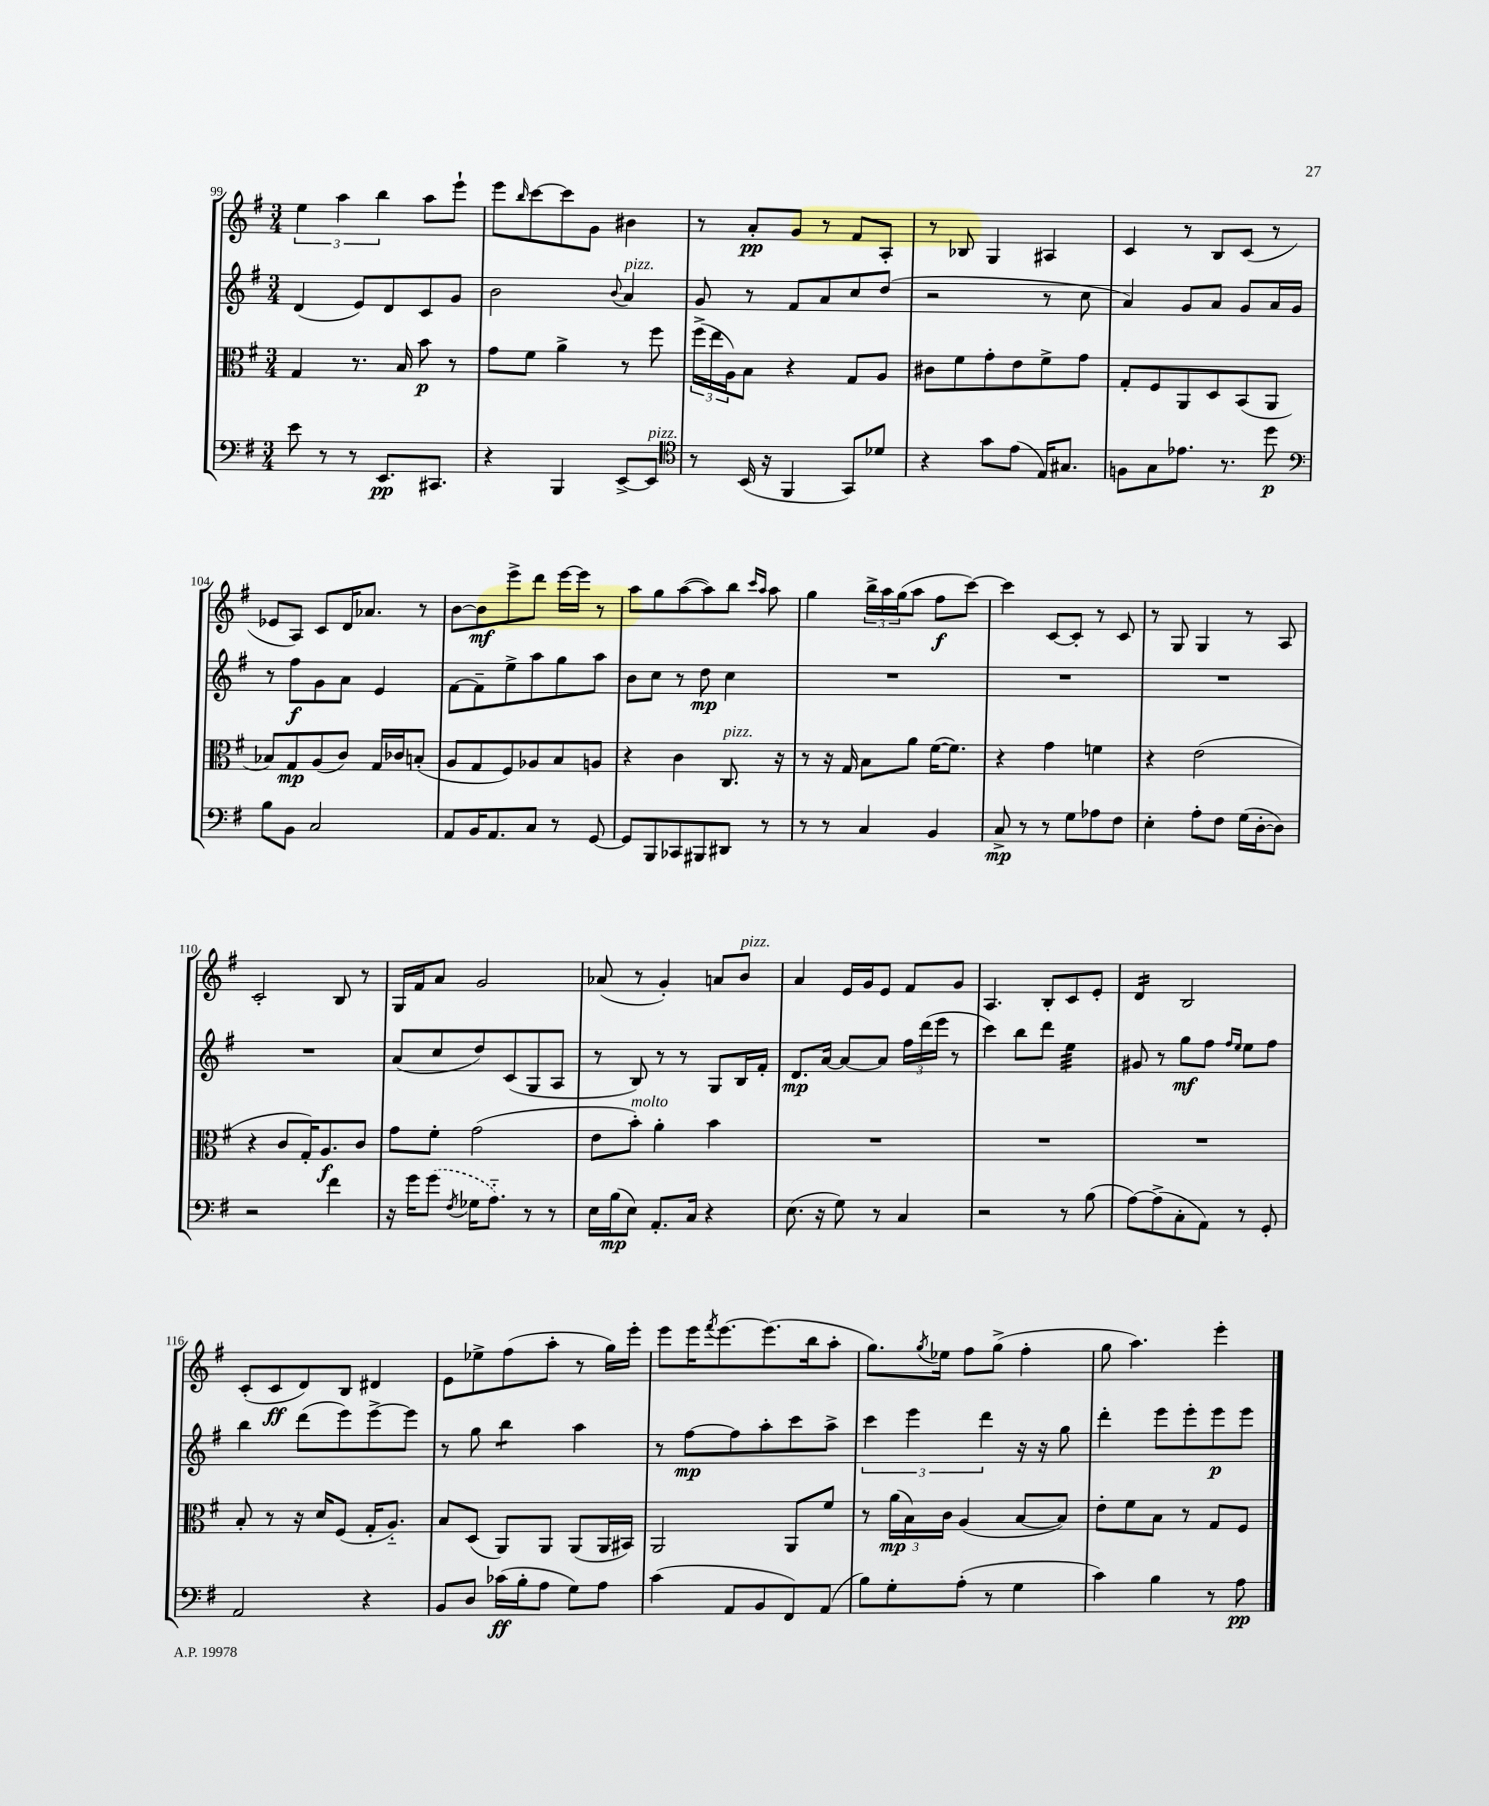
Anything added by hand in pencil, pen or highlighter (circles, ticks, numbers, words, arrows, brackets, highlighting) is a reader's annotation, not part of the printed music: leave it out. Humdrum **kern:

**kern	**dynam	**kern	**dynam	**kern	**dynam	**kern	**dynam
*part4	*part4	*part3	*part3	*part2	*part2	*part1	*part1
*staff4	*staff4	*staff3	*staff3	*staff2	*staff2	*staff1	*staff1
*clefF4	*	*clefC3	*	*clefG2	*	*clefG2	*
*k[f#]	*	*k[f#]	*	*k[f#]	*	*k[f#]	*
*M3/4	*	*M3/4	*	*M3/4	*	*M3/4	*
=99	=99	=99	=99	=99	=99	=99	=99
8e\	.	4G/	.	(4d/	.	6ee\	.
8r	.	.	.	.	.	.	.
.	.	.	.	.	.	6aa\	.
8r	.	8.r	.	8e/L)	.	.	.
.	.	.	.	.	.	6bb\	.
8.EE/L	pp	.	.	8d/	.	.	.
.	.	16B/	.	.	.	.	.
.	.	8b\	p	8c/	.	8aa\L	.
8.CC#X/J	.	.	.	.	.	.	.
.	.	8r	.	8g/J	.	8eee`\J	.
=100	=100	=100	=100	=100	=100	=100	=100
4r	.	8g\L	.	2b\	.	8eee\L	.
.	.	.	.	.	.	16qqbb/	.
.	.	8f#\J	.	.	.	[8ccc\	.
4BBB/	.	4a^\	.	.	.	8ccc\]	.
.	.	.	.	.	.	8g\J	.
.	.	.	.	8qqb/	.	.	.
!	!	!	!	!LO:TX:a:i:t=pizz.	!	!	!
[8EE^/L	.	8r	.	4a/	.	4b#X\	.
!LO:TX:a:i:t=pizz.	!	!	!	!	!	!	!
8EE/J]	.	8ff#\	.	.	.	.	.
=101	=101	=101	=101	=101	=101	=101	=101
*clefC4	*	*	*	*	*	*	*
8r	.	(24ff#^\LL	.	8g/	.	8r	.
.	.	24ee\	.	.	.	.	.
.	.	24A\J)	.	.	.	.	.
(16BB/	.	8B\J	.	8r	.	8a'/L	pp
16r	.	.	.	.	.	.	.
4FF#/	.	4r	.	8f#/L	.	8g/J	.
.	.	.	.	8a/	.	8r	.
8GG/L)	.	8G/L	.	8cc/	.	8f#/L	.
8d-X/J	.	8A/J	.	(8dd/J	.	8A'/J	.
=102	=102	=102	=102	=102	=102	=102	=102
4r	.	8c#X\L	.	2r	.	8r	.
.	.	8f#\	.	.	.	8B-X/	.
8g\L	.	8g'\	.	.	.	4G/	.
(8e\J	.	8e\	.	.	.	.	.
16E/KL)	.	8f#^\	.	8r	.	4A#X/	.
8.G#X/J	.	.	.	.	.	.	.
.	.	8g\J	.	8cc\	.	.	.
=103	=103	=103	=103	=103	=103	=103	=103
8Fn\L	.	8G'/L	.	4a/)	.	4c/	.
8G\	.	8F#/	.	.	.	.	.
8.e-X\J	.	8AA/	.	8g/L	.	8r	.
.	.	8D/	.	8a/J	.	8B/L	.
8.r	.	.	.	.	.	.	.
.	.	(8BB/	.	8g/L	.	(8c/J	.
8dd\	p	8AA/J	.	16a/L	.	8r	.
.	.	.	.	16g/JJ	.	.	.
!!LO:LB:g=z
=104	=104	=104	=104	=104	=104	=104	=104
*clefF4	*	*	*	*	*	*	*
8B\L	.	8B-X/L)	.	8r	.	8e-X/L	.
8BB\J	.	8G/	mp	8ff#\L	f	8A/J)	.
2C/	.	(8A/	.	8g\	.	8c/L	.
.	.	8c/J)	.	8a\J	.	16d/K	.
.	.	.	.	.	.	8.a-X/J	.
.	.	16G/LL	.	4e/	.	.	.
.	.	16c-X/J	.	.	.	.	.
.	.	(8Bn'/J	.	.	.	8r	.
=105	=105	=105	=105	=105	=105	=105	=105
8AA/L	.	8A/L	.	[8f#\L	.	[8b\L	.
16BB/K	.	8G/	.	8f#~\]	.	8b\]	mf
8.AA/	.	.	.	.	.	.	.
.	.	8F#/)	.	8ee^\	.	8eee^\	.
8C/J	.	8A-X/	.	8aa\	.	8ddd\J	.
8r	.	8B/	.	8gg\	.	[16eee\LL	.
.	.	.	.	.	.	16eee\JJ]	.
[8GG/	.	8An/J	.	8aa\J	.	8r	.
=106	=106	=106	=106	=106	=106	=106	=106
8GG/L]	.	4r	.	8b\L	.	8aa\L	.
8BBB/	.	.	.	8cc\J	.	8gg\	.
8CC-X/	.	4c\	.	8r	.	([8aa\	.
8BBB#X/	.	.	.	8dd\	mp	8aa\])	.
!	!	!LO:TX:a:i:t=pizz.	!	!	!	!	!
8DD#X/J	.	8.C/	.	4cc\	.	8bb\J	.
.	.	.	.	.	.	16qqccc/LL	.
.	.	.	.	.	.	16qqaa/JJ	.
8r	.	.	.	.	.	8aa\	.
.	.	16r	.	.	.	.	.
=107	=107	=107	=107	=107	=107	=107	=107
8r	.	8r	.	2.r	.	4gg\	.
8r	.	16r	.	.	.	.	.
.	.	16G/	.	.	.	.	.
4C/	.	8B\L	.	.	.	24bb^\LL	.
.	.	.	.	.	.	24aa\	.
.	.	.	.	.	.	(24gg\J	.
.	.	8a\J	.	.	.	8aa\J	.
4BB/	.	([16f#\KL	.	.	.	8ff#\L	f
.	.	8.f#\J])	.	.	.	.	.
.	.	.	.	.	.	[8ccc\J)	.
=108	=108	=108	=108	=108	=108	=108	=108
8C^/	mp	4r	.	2.r	.	4ccc\]	.
8r	.	.	.	.	.	.	.
8r	.	4g\	.	.	.	[8c/L	.
8G\L	.	.	.	.	.	8c'/J]	.
8A-X\	.	4fn\	.	.	.	8r	.
8F#\J	.	.	.	.	.	8c/	.
=109	=109	=109	=109	=109	=109	=109	=109
4E'\	.	4r	.	2.r	.	8r	.
.	.	.	.	.	.	8G/	.
8A'\L	.	(2e\	.	.	.	4G/	.
8F#\J	.	.	.	.	.	.	.
(16G\LL	.	.	.	.	.	8r	.
[16D'\J	.	.	.	.	.	.	.
8D\J])	.	.	.	.	.	8A/	.
!!LO:LB:g=z
=110	=110	=110	=110	=110	=110	=110	=110
2r	.	4r	.	2.r	.	2c'/	.
.	.	8c/L	.	.	.	.	.
.	.	16G'/K)	.	.	.	.	.
.	.	8.A/	f	.	.	.	.
4f#\	.	.	.	.	.	8B/	.
.	.	8c/J	.	.	.	8r	.
=111	=111	=111	=111	=111	=111	=111	=111
16r	.	8g\L	.	(8a/L	.	16G/LL	.
16g\KL	.	.	.	.	.	16f#/J	.
(8g\J	.	8f#'\J	.	8cc/	.	8a/J	.
8qF#/	.	.	.	.	.	.	.
16G-X\KL	.	(2g\	.	8dd/)	.	2g/	.
8.A\J)	.	.	.	.	.	.	.
.	.	.	.	(8c/	.	.	.
8r	.	.	.	8G/	.	.	.
8r	.	.	.	8A/J	.	.	.
=112	=112	=112	=112	=112	=112	=112	=112
16E\LL	.	8e\L	.	8r	.	(8a-X/	.
(16B\J	mp	.	.	.	.	.	.
!	!	!LO:TX:a:i:t=molto	!	!	!	!	!
8E\J)	.	8b'\J)	.	8B/)	.	8r	.
8.AA'/L	.	4a'\	.	8r	.	4g'/)	.
.	.	.	.	8r	.	.	.
16C/Jk	.	.	.	.	.	.	.
4r	.	4b\	.	8G/L	.	8an/L	.
!	!	!	!	!	!	!LO:TX:a:i:t=pizz.	!
.	.	.	.	16B/L	.	8b/J	.
.	.	.	.	16f#'/JJ	.	.	.
=113	=113	=113	=113	=113	=113	=113	=113
(8.E\	.	2.r	.	8.d/L	mp	4a/	.
16r	.	.	.	[16a/Jk	.	.	.
8G\)	.	.	.	8a/L_	.	16e/LL	.
.	.	.	.	.	.	16g/J	.
8r	.	.	.	8a/J]	.	8e/J	.
4C/	.	.	.	24ff#\LL	.	8f#/L	.
.	.	.	.	(24ddd\	.	.	.
.	.	.	.	24eee\JJ	.	.	.
.	.	.	.	8r	.	8g/J	.
=114	=114	=114	=114	=114	=114	=114	=114
2r	.	2.r	.	4ccc\)	.	4.A/	.
.	.	.	.	8bb\L	.	.	.
.	.	.	.	8ddd\J	.	8B'/L	.
*	*	*	*	*tremolo	*	*	*
8r	.	.	.	32ee\LLL	.	8c/	.
.	.	.	.	32ee\	.	.	.
.	.	.	.	32ee\	.	.	.
.	.	.	.	32ee\	.	.	.
(8B\	.	.	.	32ee\	.	8e'/J	.
.	.	.	.	32ee\	.	.	.
.	.	.	.	32ee\	.	.	.
.	.	.	.	32ee\JJJ	.	.	.
*	*	*	*	*Xtremolo	*	*	*
=115	=115	=115	=115	=115	=115	=115	=115
*	*	*	*	*	*	*tremolo	*
[8A\L)	.	2.r	.	8g#X/	.	16d/LL	.
.	.	.	.	.	.	16d/	.
(8A^\]	.	.	.	8r	.	16d/	.
.	.	.	.	.	.	16d/JJ	.
*	*	*	*	*	*	*Xtremolo	*
8C'\	.	.	.	8gg\L	mf	2B/	.
8AA\J)	.	.	.	8ff#\J	.	.	.
.	.	.	.	16qqff#/LL	.	.	.
.	.	.	.	16qqee/JJ	.	.	.
8r	.	.	.	8ee\L	.	.	.
8GG'/	.	.	.	8ff#\J	.	.	.
!!LO:LB:g=z
=116	=116	=116	=116	=116	=116	=116	=116
2AA/	.	8B'/	.	4bb\	.	(8c'/L	.
.	.	8r	.	.	.	8c/	ff
.	.	16r	.	(8ddd\L	.	8d/)	.
.	.	16d/KL	.	.	.	.	.
.	.	(8F#/J	.	8eee\)	.	8B/J	.
4r	.	16G'/KL	.	[8eee^\	.	4d#X/	.
.	.	8.A/J)	.	.	.	.	.
.	.	.	.	8eee\J]	.	.	.
=117	=117	=117	=117	=117	=117	=117	=117
8BB/L	.	8B/L	.	8r	.	8e\L	.
8D/J	.	(8D/J	.	8gg\	.	8ee-X^\	.
*	*	*	*	*tremolo	*	*	*
(16c-X\LL	ff	8AA/L)	.	8bb\L	.	(8ff#\	.
16B'\J	.	.	.	.	.	.	.
8A\J	.	8AA/J	.	8bb\J	.	8aa'\J	.
*	*	*	*	*Xtremolo	*	*	*
8G\L)	.	(8AA/L	.	4aa\	.	8r	.
8A\J	.	16AA/L	.	.	.	16gg\LL)	.
.	.	16BB#X/JJ)	.	.	.	16eee'\JJ	.
=118	=118	=118	=118	=118	=118	=118	=118
(4c\	.	2AA/	.	8r	.	8eee\L	.
.	.	.	.	[8ff#\L	mp	16eee\K	.
.	.	.	.	.	.	8qfff#/	.
.	.	.	.	.	.	[8.eee\	.
8AA/L	.	.	.	8ff#\]	.	.	.
8BB/	.	.	.	8aa'\	.	(8.eee\]	.
8FF#/)	.	8AA/L	.	8ccc\	.	.	.
.	.	.	.	.	.	16bb\k	.
(8AA/J	.	8f#/J	.	8aa^\J	.	8aa'\J	.
=119	=119	=119	=119	=119	=119	=119	=119
8B\L)	.	8r	.	6ccc\	.	8.gg\L)	.
8G'\	.	(24a\LL	mp	.	.	.	.
.	.	24B\)	.	6eee\	.	.	.
.	.	.	.	.	.	8qgg/	.
.	.	.	.	.	.	16ee-X\Jk	.
.	.	24c\JJ	.	.	.	.	.
(8A'\J	.	(4A/	.	.	.	8ff#\L	.
.	.	.	.	6ddd\	.	.	.
8r	.	.	.	.	.	(8gg^\J	.
4G\	.	[8B/L	.	16r	.	4ff#'\	.
.	.	.	.	16r	.	.	.
.	.	8B/J])	.	8gg\	.	.	.
=120	=120	=120	=120	=120	=120	=120	=120
4c\)	.	8e'\L	.	4ddd'\	.	8gg\	.
.	.	8f#\	.	.	.	4.aa\)	.
4B\	.	8B\J	.	8eee\L	.	.	.
.	.	8r	.	8eee'\	.	.	.
8r	.	8G/L	.	8eee\	p	4eee'\	.
8A\	pp	8F#/J	.	8eee\J	.	.	.
==	==	==	==	==	==	==	==
*-	*-	*-	*-	*-	*-	*-	*-
